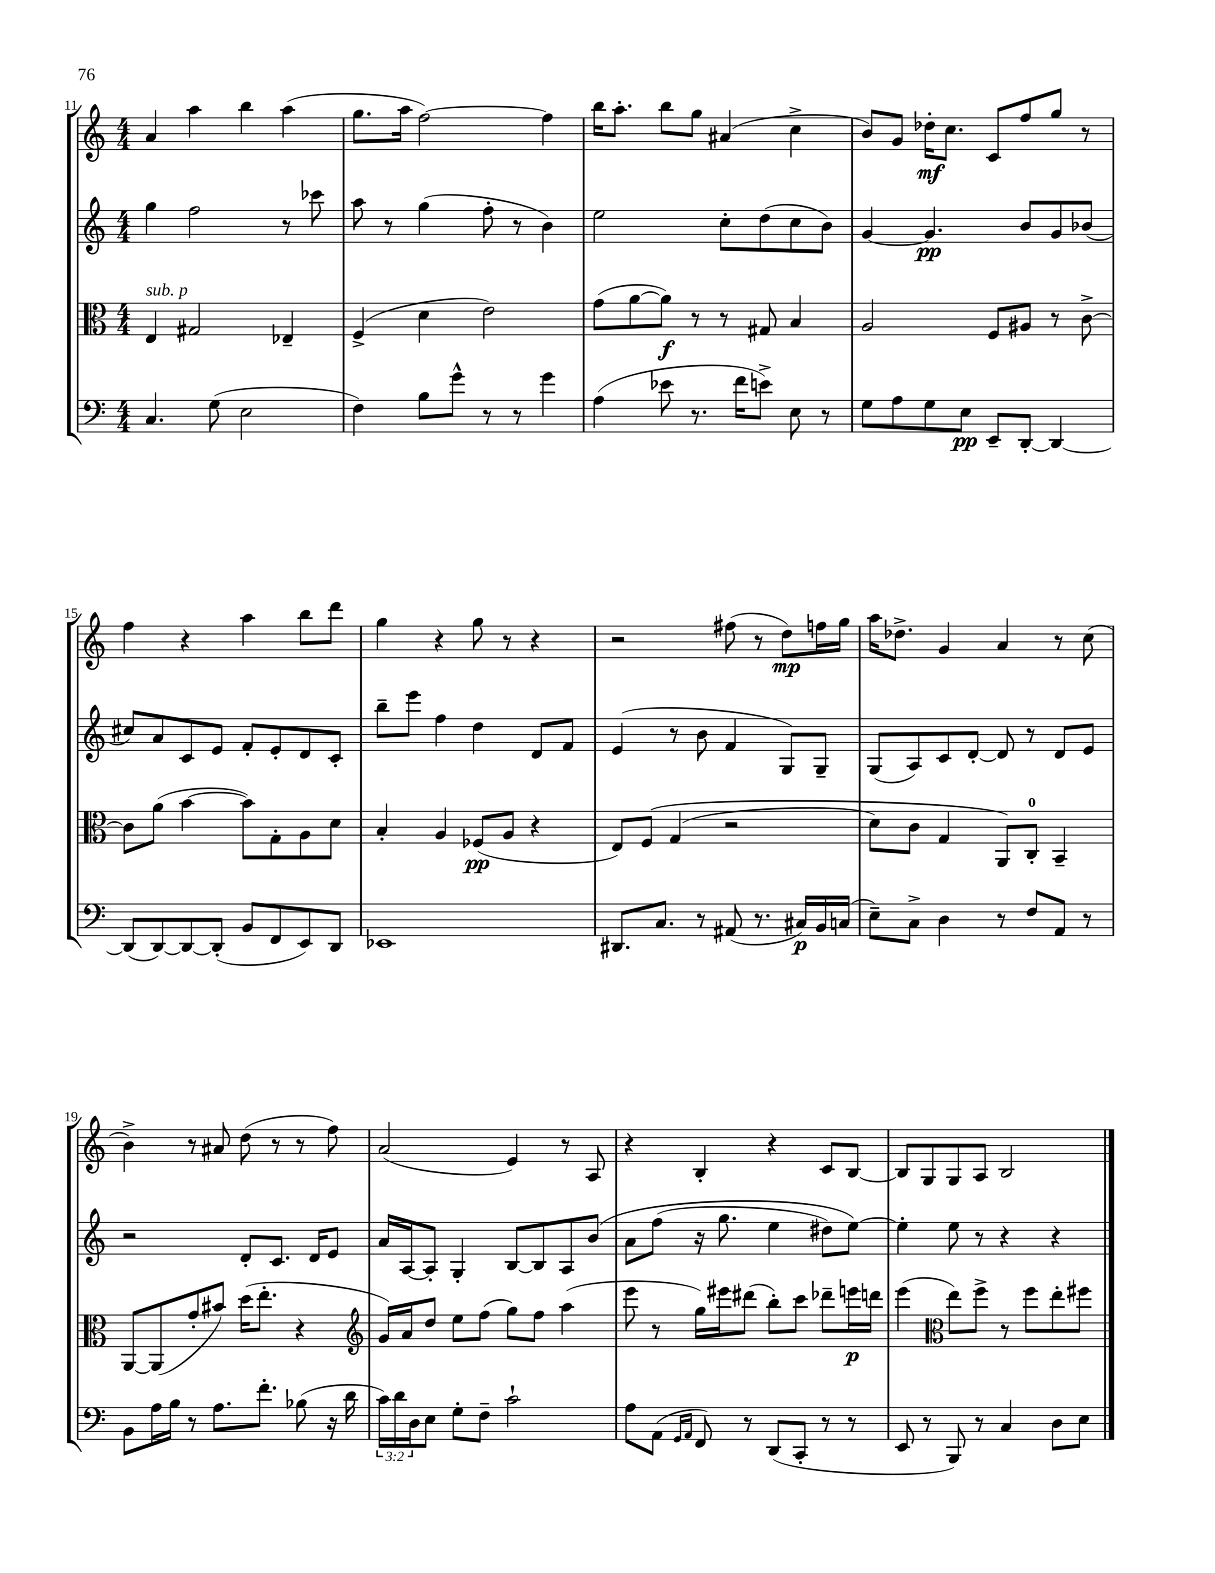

**kern	**dynam	**kern	**dynam	**kern	**dynam	**kern	**dynam
*part4	*part4	*part3	*part3	*part2	*part2	*part1	*part1
*staff4	*staff4	*staff3	*staff3	*staff2	*staff2	*staff1	*staff1
*clefF4	*	*clefC3	*	*clefG2	*	*clefG2	*
*k[]	*	*k[]	*	*k[]	*	*k[]	*
*M4/4	*	*M4/4	*	*M4/4	*	*M4/4	*
=11	=11	=11	=11	=11	=11	=11	=11
!	!	!LO:TX:a:i:t=sub. p	!	!	!	!	!
4.C/	.	4E/	.	4gg\	.	4a/	.
.	.	2G#X/	.	2ff\	.	4aa\	.
(8G\	.	.	.	.	.	.	.
2E\	.	.	.	.	.	4bb\	.
.	.	4E-X~/	.	8r	.	(4aa\	.
.	.	.	.	8ccc-X\	.	.	.
=12	=12	=12	=12	=12	=12	=12	=12
4F\)	.	(4F^/	.	8aa\	.	8.gg\L	.
.	.	.	.	8r	.	.	.
.	.	.	.	.	.	16aa\Jk	.
8B\L	.	4d\	.	(4gg\	.	[2ff\)	.
8g^^\J	.	.	.	.	.	.	.
8r	.	2e\)	.	8ff'\	.	.	.
8r	.	.	.	8r	.	.	.
4g\	.	.	.	4b\)	.	4ff\]	.
=13	=13	=13	=13	=13	=13	=13	=13
(4A\	.	(8g\L	.	2ee\	.	16bb\KL	.
.	.	.	.	.	.	8.aa'\J	.
.	.	[8a\	.	.	.	.	.
8e-X\	.	8a\J])	f	.	.	8bb\L	.
8.r	.	8r	.	.	.	8gg\J	.
.	.	8r	.	8cc'\L	.	(4a#X/	.
16f\KL	.	.	.	.	.	.	.
8en^\J)	.	8G#X/	.	(8dd\	.	.	.
8E\	.	4B/	.	8cc\	.	4cc^\	.
8r	.	.	.	8b\J)	.	.	.
=14	=14	=14	=14	=14	=14	=14	=14
8G\L	.	2A/	.	[4g/	.	8b/L)	.
8A\	.	.	.	.	.	8g/J	.
8G\	.	.	.	4.g/]	pp	16dd-X'\KL	mf
.	.	.	.	.	.	8.cc\J	.
8E\J	pp	.	.	.	.	.	.
8EE~/L	.	8F/L	.	.	.	8c/L	.
[8DD'/J	.	8A#X/J	.	8b/L	.	8ff/	.
4DD/_	.	8r	.	8g/	.	8gg/J	.
.	.	[8c^\	.	(8b-X/J	.	8r	.
!!LO:LB:g=z
=15	=15	=15	=15	=15	=15	=15	=15
(8DD/L]	.	8c\L]	.	8cc#X/L)	.	4ff\	.
[8DD/)	.	(8a\J	.	8a/	.	.	.
8DD/_	.	[4b\	.	8c/	.	4r	.
(8DD'/J]	.	.	.	8e/J	.	.	.
8BB/L	.	8b\L])	.	8f'/L	.	4aa\	.
8FF/	.	8G'\	.	8e'/	.	.	.
8EE/)	.	8A\	.	8d/	.	8bb\L	.
8DD/J	.	8d\J	.	8c'/J	.	8ddd\J	.
=16	=16	=16	=16	=16	=16	=16	=16
1EE-X	.	4B'/	.	8bb~\L	.	4gg\	.
.	.	.	.	8eee\J	.	.	.
.	.	4A/	.	4ff\	.	4r	.
.	.	(8F-X/L	pp	4dd\	.	8gg\	.
.	.	8A/J	.	.	.	8r	.
.	.	4r	.	8d/L	.	4r	.
.	.	.	.	8f/J	.	.	.
=17	=17	=17	=17	=17	=17	=17	=17
8.DD#X/L	.	8E/L)	.	(4e/	.	2r	.
.	.	(8F/J	.	.	.	.	.
8.C/J	.	.	.	.	.	.	.
.	.	(4G/	.	8r	.	.	.
8r	.	.	.	8b\	.	.	.
(8AA#X/	.	2r	.	4f/	.	(8ff#X\	.
8.r	.	.	.	.	.	8r	.
.	.	.	.	8G/L)	.	8dd\L)	mp
16C#X/LL)	p	.	.	.	.	.	.
16BB/	.	.	.	8G~/J	.	16ffn\L	.
(16Cn/JJ	.	.	.	.	.	16gg\JJ	.
=18	=18	=18	=18	=18	=18	=18	=18
8E~\L)	.	8d\L)	.	(8G/L	.	16aa\KL	.
.	.	.	.	.	.	8.dd-X^\J	.
8C^\J	.	8c\J	.	8A/)	.	.	.
4D\	.	4G/	.	8c/	.	4g/	.
.	.	.	.	[8d'/J	.	.	.
8r	.	8AA/L)	.	8d/]	.	4a/	.
8F/L	.	8C'/J	.	8r	.	.	.
8AA/J	.	4BB~/	.	8d/L	.	8r	.
8r	.	.	.	8e/J	.	(8cc\	.
!!LO:LB:g=z
=19	=19	=19	=19	=19	=19	=19	=19
8BB\L	.	[8AA/L	.	2r	.	4b^\)	.
16A\L	.	(8AA/]	.	.	.	.	.
16B\JJ	.	.	.	.	.	.	.
8r	.	8g'/	.	.	.	8r	.
8.A\L	.	8b#X/J)	.	.	.	8a#X/	.
.	.	(16dd\KL	.	8d'/L	.	(8dd\	.
8.f'\J	.	8.ee'\J	.	.	.	.	.
.	.	.	.	8.c/J	.	8r	.
(8B-X\	.	4r	.	.	.	8r	.
.	.	.	.	16d/KL	.	.	.
16r	.	.	.	8e/J	.	8ff\)	.
16d\	.	.	.	.	.	.	.
=20	=20	=20	=20	=20	=20	=20	=20
*	*	*clefG2	*	*	*	*	*
24c\LL)	.	16g/LL)	.	16a/LL	.	(2a/	.
24d\	.	.	.	.	.	.	.
.	.	16a/J	.	[16A/J	.	.	.
24D\J	.	.	.	.	.	.	.
8E\J	.	8dd/J	.	8A'/J]	.	.	.
8G'\L	.	8ee\L	.	4G'/	.	.	.
8F~\J	.	(8ff\J	.	.	.	.	.
2c`\	.	8gg\L)	.	[8B/L	.	4e/)	.
.	.	8ff\J	.	8B/]	.	.	.
.	.	(4aa\	.	8A/	.	8r	.
.	.	.	.	(8b/J	.	8A/	.
=21	=21	=21	=21	=21	=21	=21	=21
8A\L	.	8eee\	.	8a\L	.	4r	.
(8AA\J	.	8r	.	(8ff\J	.	.	.
16qqGG/LL	.	.	.	.	.	.	.
16qqAA/JJ	.	.	.	.	.	.	.
8FF/)	.	16gg\LL)	.	16r	.	4B'/	.
.	.	16eee#X\J	.	8.gg\	.	.	.
8r	.	(8ddd#X\J	.	.	.	.	.
(8DD/L	.	8bb'\L)	.	4ee\	.	4r	.
8CC'/J	.	8ccc\J	.	.	.	.	.
8r	.	8ddd-X~\L	.	8dd#X\L)	.	8c/L	.
8r	.	16eeen\L	p	[8ee\J)	.	[8B/J	.
.	.	16dddn\JJ	.	.	.	.	.
=22	=22	=22	=22	=22	=22	=22	=22
8EE/	.	(4eee\	.	4ee'\]	.	8B/L]	.
8r	.	.	.	.	.	8G/	.
*	*	*clefC3	*	*	*	*	*
8BBB/)	.	8ee\L)	.	8ee\	.	8G/	.
8r	.	8ff^\J	.	8r	.	8A/J	.
4C/	.	8r	.	4r	.	2B/	.
.	.	8ff\L	.	.	.	.	.
8D\L	.	8ee'\	.	4r	.	.	.
8E\J	.	8ff#X\J	.	.	.	.	.
==	==	==	==	==	==	==	==
*-	*-	*-	*-	*-	*-	*-	*-
